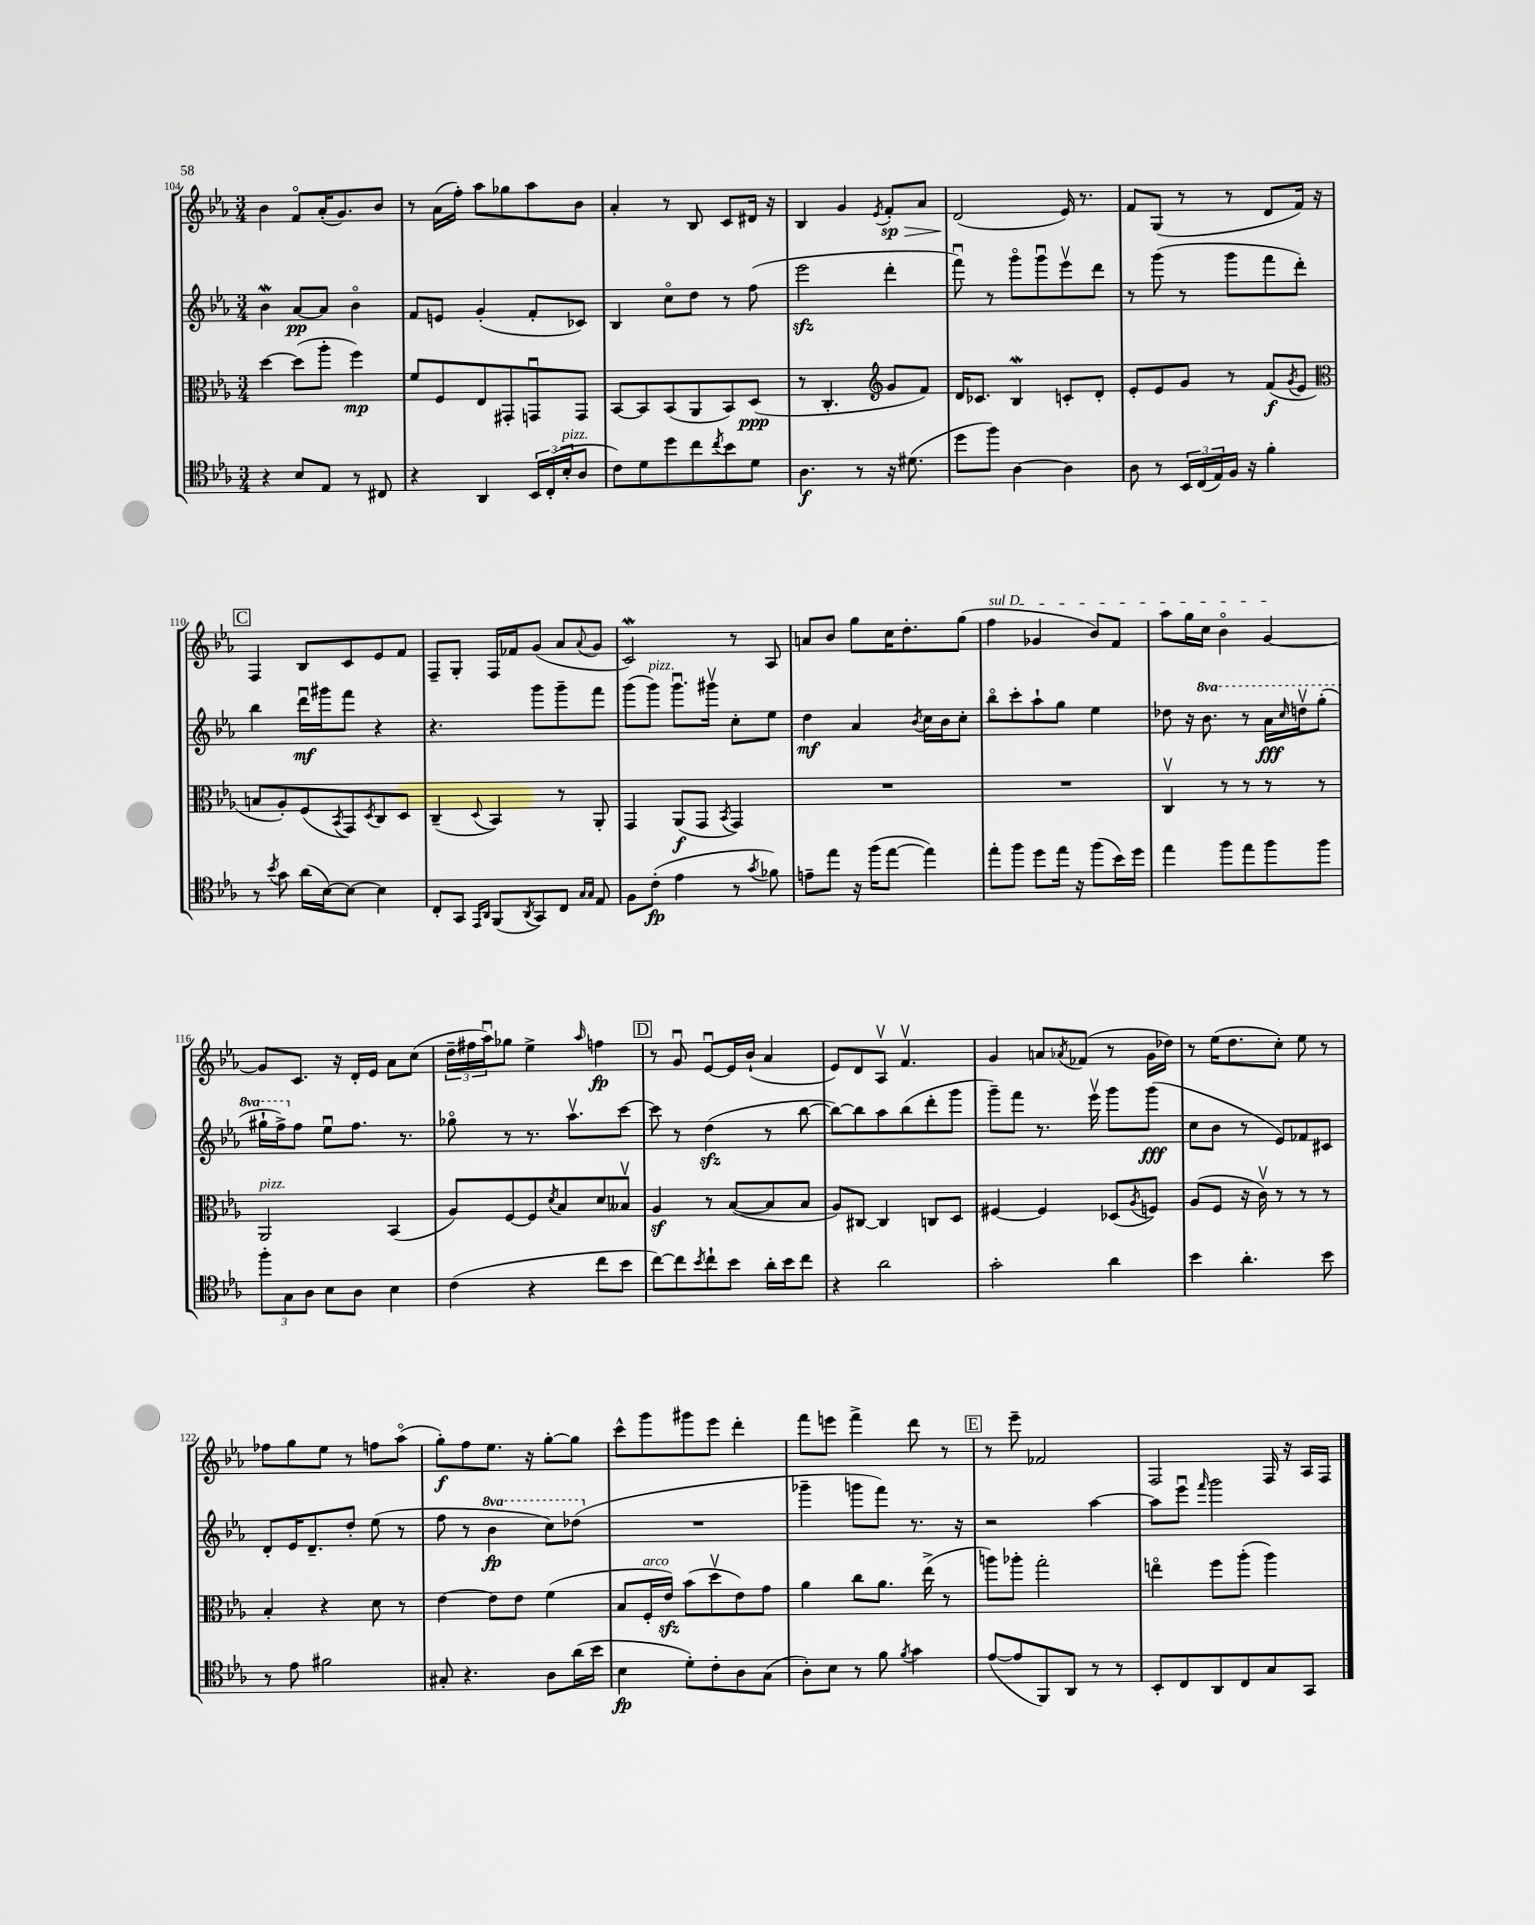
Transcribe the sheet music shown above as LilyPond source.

<<
\new StaffGroup <<
\new Staff = "s0" {
    \clef treble \key ees \major \numericTimeSignature \time 3/4
    bes'4 f'8\flageolet aes'16-.( g'8.) bes'8 |
    r8 aes'16( f''16-.) aes''8 ges''8 aes''8 bes'8 |
    aes'4-. r8 bes8 c'8 dis'16 r16 |
    bes4 g'4 \acciaccatura { ees'8 } f'8-.\sp\> aes'8 |
    d'2\!( ees'16) r8. |
    f'8 g8( r8 r8 d'8 f'16) r16 |
    \mark \markup { \box "C" } f4 bes8 c'8 ees'8 f'8 |
    f8-- g8-. f16 fes'16 g'8( aes'8 \appoggiatura { aes'8 } g'8 |
    c'2\mordent) r8 aes8 |
    a'8 bes'8 g''8 c''16 d''8.-. g''8( |
    \once \override TextSpanner.bound-details.left.text = \markup { \italic "sul D" } f''4\startTextSpan ges'4 bes'8) f'8 |
    aes''8 g''16 c''16 bes'4\flageolet g'4~\stopTextSpan |
    g'8 c'8. r16 d'16-. ees'16 aes'8 c''8( |
    \tuplet 3/2 { d''16-- fis''16 aes''16\downbow) } ges''8 ees''4-> \grace { aes''16 } f''4\fp |
    \mark \markup { \box "D" } r8 g'8\downbow ees'8~\downbow ees'16 bes'16-!( aes'4 |
    ees'8) d'8 aes8\upbow f'4.\upbow |
    g'4 a'8 \acciaccatura { aes'8 } fes'8( r8 g'16 des''16) |
    r8 ees''16( d''8. c''8-.) ees''8 r8 |
    fes''8 g''8 ees''8 r8 f''8 aes''8\flageolet( |
    g''8-.\f) f''8 ees''8. r16 g''8~-. g''8 |
    c'''8-^ g'''8 gis'''8 ees'''8 d'''4-. |
    f'''8 e'''8 f'''4-> d'''8 r8 |
    \mark \markup { \box "E" } r8 ees'''8-- fes'2 |
    f2 f16 r16 aes16 f16 \bar "|." |
}
\new Staff = "s1" {
    \clef treble \key ees \major \numericTimeSignature \time 3/4 \set Staff.ottavationMarkups = #ottavation-simple-ordinals
    bes'4\mordent aes'8~\pp aes'8 bes'4\flageolet |
    f'8 e'8 g'4-.( f'8-. ces'8) |
    bes4 c''8\flageolet d''8 r8 f''8( |
    ees'''2\sfz d'''4-. |
    f'''8\downbow) r8 g'''8\flageolet g'''8\downbow ees'''8\upbow d'''8 |
    r8 g'''8( r8 g'''8 f'''8 d'''8-.) |
    \mark \markup { \box "C" } bes''4 d'''16\downbow\mf gis'''16 f'''8 r4 |
    r4. g'''8 g'''8-- f'''8 |
    g'''8( g'''8^\markup { \italic "pizz." }) g'''8.\downbow gis'''16\upbow c''8-. ees''8 |
    d''4\mf aes'4 \acciaccatura { bes'8 } c''16 bes'16 c''8-. |
    bes''8\flageolet c'''8-. aes''8-! g''8 ees''4 |
    des''8 r16 \ottava #1 bes''8. r8 aes''16\fff \grace { c'''16 } d'''!16\upbow g'''8-.( |
    gis'''16-! f'''16->) \ottava #0 f''8 ees''8\downbow f''8. r8. |
    ges''8\flageolet r8 r8. aes''8.\upbow c'''8~ |
    \mark \markup { \box "D" } c'''8 r8 d''4\sfz( r8 bes''8~ |
    bes''8~) bes''8 aes''8 bes''8( d'''8-. g'''8 |
    g'''8--) f'''8 r8. ees'''16\upbow g'''8 g'''8\fff( |
    c''8 bes'8 r8 ees'8) fes'8 cis'8 |
    d'8-. ees'16 d'8.-- d''8-. ees''8( r8 |
    f''8 r8 \ottava #1 bes''4\fp c'''8) des'''8( \ottava #0 |
    R2. |
    ges'''4-- g'''8 f'''8) r8. r16 |
    \mark \markup { \box "E" } r2 aes''4~ |
    aes''8 ees'''8\downbow \grace { f'''16 } g'''2 \bar "|." |
}
\new Staff = "s2" {
    \clef alto \key ees \major \numericTimeSignature \time 3/4
    d''4~ d''8( aes''8-. f''4\mp) |
    f'8 f8 ees8 gis,8-. g,8\downbow g,8 |
    bes,8~ bes,8 bes,8( aes,8 bes,8) d8\ppp( |
    r8 c4.-. \clef treble g'8 f'8) |
    d'16 ces'8. bes4\mordent c'8-. d'8-. |
    ees'8-. ees'8 g'8 r8 f'8\f( \acciaccatura { g'8 } ees'8 |
    \mark \markup { \box "C" } \clef alto b8 aes8-.) f8( \acciaccatura { bes,8 } g,8) \acciaccatura { d8 } c8 d8 |
    c4--( \appoggiatura { d8 } bes,4) r8 aes,8-. |
    g,4 aes,8\f( g,8 \acciaccatura { bes,8 } g,4) |
    R2. |
    R2. |
    c4\upbow r8 r8 r8 r8 |
    aes,2^\markup { \italic "pizz." } bes,4( |
    aes8) f8~ f8 \acciaccatura { d'8 } bes8 d'8 beses8\upbow |
    \mark \markup { \box "D" } aes4\sf r8 bes8~( bes8 bes8 |
    aes8) cis8~ cis4 c8 d8 |
    fis4~ fis4 des8( \acciaccatura { aes8 } f8) |
    aes8( f8 r16 c'16\upbow) r8 r8 r8 |
    bes4-. r4 d'8 r8 |
    ees'4~ ees'8 ees'8 f'4( |
    bes8 f16-.^\markup { \italic "arco" } ees'16\sfz) bes'8( d''8\upbow ees'8) g'8 |
    aes'4 c''8 aes'8. ees''16->( r8 |
    \mark \markup { \box "E" } a''8) aes''8-. g''2-. |
    e''4\flageolet f''8 aes''8-.( aes''4) \bar "|." |
}
\new Staff = "s3" {
    \clef tenor \key ees \major \numericTimeSignature \time 3/4
    r4 bes8 ees8 r8 cis8 |
    r4 aes,4 \tuplet 3/2 { bes,16 c16-.( bes16-.^\markup { \italic "pizz." } } aes8 |
    c'8) d'8 d''8 c''8 \acciaccatura { c''8 } bes'8 d'8 |
    aes4.\f r8 r16 dis'8.( |
    d''8 f''8) aes4~ aes4 |
    aes8 r8 \tuplet 3/2 { bes,16 c16( ees16) } f16 r16 f'4-. |
    \mark \markup { \box "C" } r8 \acciaccatura { bes'8 } g'8 aes'16( bes16~) bes8~ bes4 |
    c8-. g,8 \grace { ees,16 aes,16 } f,8( \acciaccatura { aes,8 } g,8) c8 \grace { g16 g16 } ees8 |
    f8 c'8-.\fp( ees'4 r8 \acciaccatura { g'8 } fes'8) |
    e'8-- ees''8 r16 f''16( ees''8~ ees''4) |
    ees''8-. f''8 d''8 ees''16 r16 f''8( bes'16) d''16 |
    ees''4 f''8 ees''8 f''8 f''8 |
    \tuplet 3/2 { f''8-. g8 aes8 } bes8 aes8 bes4 |
    c'4( r4 c''8 bes'8 |
    \mark \markup { \box "D" } c''8~) c''8 \acciaccatura { bes'8 } c''8-! bes'8 aes'16-. bes'16 c''8 |
    r4 aes'2 |
    g'2-. aes'4 |
    bes'4 aes'4.-. bes'8 |
    r8 ees'8 fis'2 |
    gis8-. r4. aes8 aes'16( bes'16 |
    bes4\fp d'8-.) c'8-. aes8 g8( |
    aes8-.) bes8 r8 f'8 \acciaccatura { f'8 } g'4 |
    \mark \markup { \box "E" } ees'8~( ees'8 f,8) aes,8 r8 r8 |
    bes,8-. c8 aes,8 c8 g8 g,8 \bar "|." |
}
>>
>>
\layout { \context { \Score currentBarNumber = #104 } }
